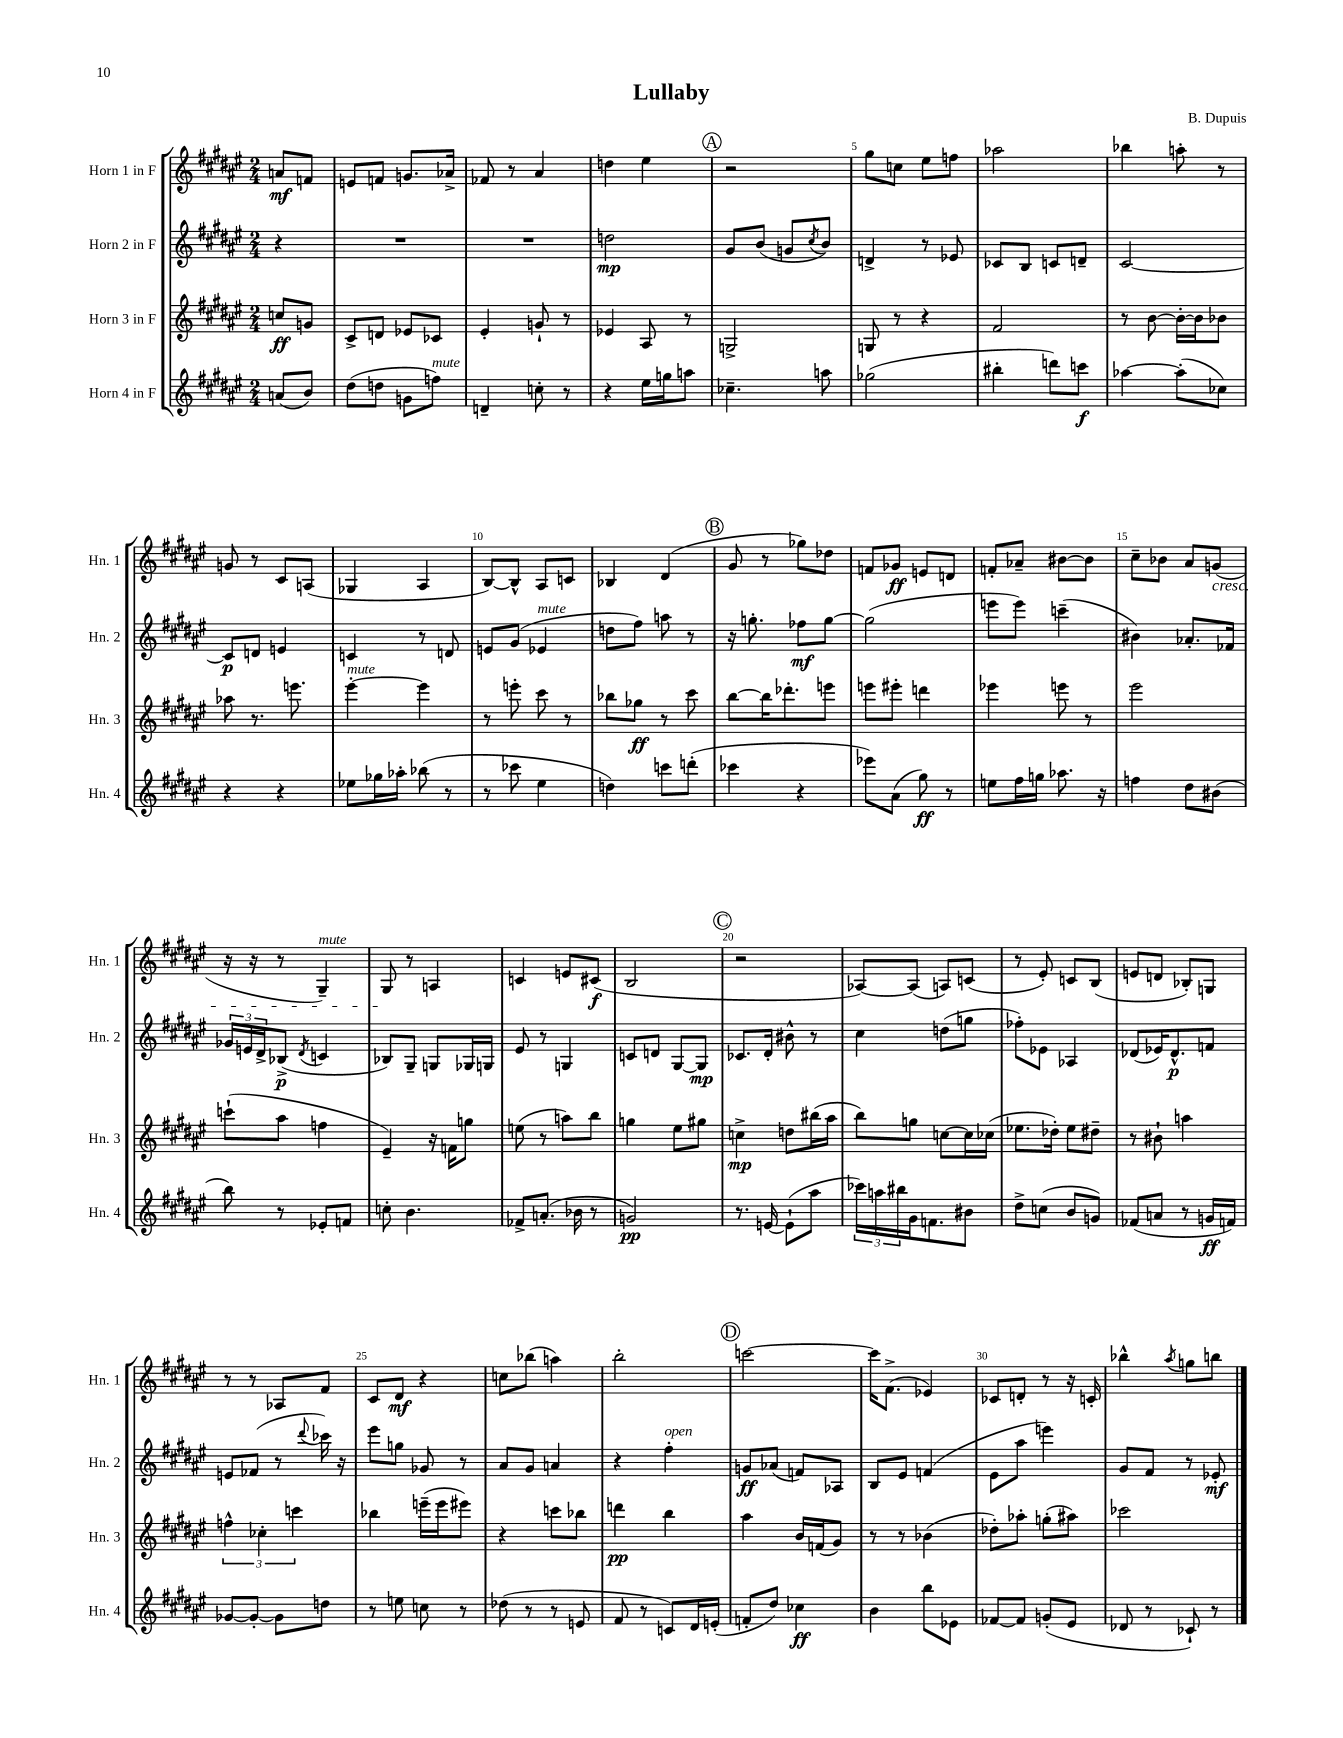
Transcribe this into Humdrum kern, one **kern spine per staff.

**kern	**dynam	**kern	**dynam	**kern	**dynam	**kern	**dynam
*part4	*part4	*part3	*part3	*part2	*part2	*part1	*part1
*staff4	*staff4	*staff3	*staff3	*staff2	*staff2	*staff1	*staff1
*I"Horn 4 in F	*	*I"Horn 3 in F	*	*I"Horn 2 in F	*	*I"Horn 1 in F	*
*I'Hn. 4	*	*I'Hn. 3	*	*I'Hn. 2	*	*I'Hn. 1	*
*clefG2	*	*clefG2	*	*clefG2	*	*clefG2	*
*k[f#c#g#d#a#e#]	*	*k[f#c#g#d#a#e#]	*	*k[f#c#g#d#a#e#]	*	*k[f#c#g#d#a#e#]	*
*M2/4	*	*M2/4	*	*M2/4	*	*M2/4	*
=	=	=	=	=	=	=	=
(8an/L	.	8ccn/L	ff	4r	.	8an/L	mf
8b/J)	.	8gn/J	.	.	.	8fn/J	.
=1	=1	=1	=1	=1	=1	=1	=1
(8dd#\L	.	8c#^/L	.	2r	.	8en/L	.
8ddn\J	.	8dn/J	.	.	.	8fn/J	.
8gn\L	.	8e-X/L	.	.	.	8.gn/L	.
!LO:TX:a:i:t=mute	!	!	!	!	!	!	!
8ffn\J)	.	8c-X/J	.	.	.	.	.
.	.	.	.	.	.	16a-X^/Jk	.
=2	=2	=2	=2	=2	=2	=2	=2
4dn~/	.	4e#'/	.	2r	.	8f-X/	.
.	.	.	.	.	.	8r	.
8ccn'\	.	8gn`/	.	.	.	4a#/	.
8r	.	8r	.	.	.	.	.
=3	=3	=3	=3	=3	=3	=3	=3
4r	.	4e-X/	.	2ddn\	mp	4ddn\	.
16ee#\LL	.	8A#/	.	.	.	4ee#\	.
16ggn\J	.	.	.	.	.	.	.
8aan\J	.	8r	.	.	.	.	.
!!LO:REH:place=s1:t=A
=4	=4	=4	=4	=4	=4	=4	=4
4.cc-X~\	.	2Gn^/	.	8g#/L	.	2r	.
.	.	.	.	(8b/J	.	.	.
.	.	.	.	8gn/L	.	.	.
.	.	.	.	8qcc#/	.	.	.
8aan\	.	.	.	8b/J)	.	.	.
=5	=5	=5	=5	=5	=5	=5	=5
(2gg-X\	.	8Gn/	.	4dn^/	.	8gg#\L	.
.	.	8r	.	.	.	8ccn\J	.
.	.	4r	.	8r	.	8ee#\L	.
.	.	.	.	8e-X/	.	8ffn\J	.
=6	=6	=6	=6	=6	=6	=6	=6
4bb#X'\	.	2f#/	.	8c-X/L	.	2aa-X\	.
.	.	.	.	8B/J	.	.	.
8dddn\L)	.	.	.	8cn/L	.	.	.
8cccn\J	f	.	.	8dn~/J	.	.	.
=7	=7	=7	=7	=7	=7	=7	=7
[4aa-X\	.	8r	.	[2c#/	.	4bb-X\	.
.	.	[8b\	.	.	.	.	.
(8aa-'\L]	.	16b'\LL_	.	.	.	8aan'\	.
.	.	16b\J]	.	.	.	.	.
8cc-X\J)	.	8b-X\J	.	.	.	8r	.
!!LO:LB:g=z
=8	=8	=8	=8	=8	=8	=8	=8
4r	.	8aa-X\	.	8c#/L]	p	8gn/	.
.	.	8.r	.	8dn/J	.	8r	.
4r	.	.	.	4en/	.	8c#/L	.
.	.	8.eeen\	.	.	.	.	.
.	.	.	.	.	.	(8An/J	.
=9	=9	=9	=9	=9	=9	=9	=9
!	!	!LO:TX:a:i:t=mute	!	!	!	!	!
8ee-X\L	.	[4eee#'\	.	4cn/	.	4G-X/	.
16gg-X\L	.	.	.	.	.	.	.
16aa-X'\JJ	.	.	.	.	.	.	.
(8bb-X\	.	4eee#\]	.	8r	.	4A#/	.
8r	.	.	.	8dn/	.	.	.
=10	=10	=10	=10	=10	=10	=10	=10
8r	.	8r	.	8en/L	.	[8B/L)	.
8ccc-X\	.	8eeen'\	.	(8g#/J	.	8B^^/J]	.
!	!	!	!	!LO:TX:a:i:t=mute	!	!	!
4ee#\	.	8ccc#\	.	4e-X/	.	8A#/L	.
.	.	8r	.	.	.	8cn/J	.
=11	=11	=11	=11	=11	=11	=11	=11
4ddn\)	.	8bb-X\L	.	8ddn\L	.	4B-X/	.
.	.	8gg-X\J	ff	8ff#\J)	.	.	.
8cccn\L	.	8r	.	8aan\	.	(4d#/	.
(8dddn'\J	.	8ccc#\	.	8r	.	.	.
!!LO:REH:place=s1:t=B
=12	=12	=12	=12	=12	=12	=12	=12
4ccc-X\	.	[8bb\L	.	16r	.	8g#/	.
.	.	.	.	8.ggn'\	.	.	.
.	.	16bb\K]	.	.	.	8r	.
.	.	8.ddd-X'\	.	.	.	.	.
4r	.	.	.	8ff-X\L	mf	8gg-X\L)	.
.	.	8eeen\J	.	[8gg\J	.	8dd-X\J	.
=13	=13	=13	=13	=13	=13	=13	=13
8eee-X\L)	.	8eeen\L	.	(2gg\]	.	8fn/L	.
(8a#\J	.	8eee#X'\J	.	.	.	8g-X/J	ff
8gg#\)	ff	4dddn\	.	.	.	8en/L	.
8r	.	.	.	.	.	8dn/J	.
=14	=14	=14	=14	=14	=14	=14	=14
8een\L	.	4eee-X\	.	8eeen\L	.	8fn'/L	.
16ff#\L	.	.	.	8eee\J)	.	8a-X~/J	.
16ggn\JJ	.	.	.	.	.	.	.
8.aa-X\	.	8eeen\	.	(4cccn~\	.	[8b#X\L	.
.	.	8r	.	.	.	8b#\J]	.
16r	.	.	.	.	.	.	.
=15	=15	=15	=15	=15	=15	=15	=15
4ffn\	.	2eee#\	.	4b#X\)	.	8cc#~\L	.
.	.	.	.	.	.	8b-X\J	.
8dd#\L	.	.	.	8.a-X'/L	.	8a#/L	.
!	!	!	!	!	!	!LO:TX:b:i:t=cresc.	!
(8b#X\J	.	.	.	.	.	(8gn/J	.
.	.	.	.	16f-X/Jk	.	.	.
!!LO:LB:g=z
=16	=16	=16	=16	=16	=16	=16	=16
8bb\)	.	(8cccn`\L	.	24g-X/LL	.	16r	.
.	.	.	.	24en/	.	.	.
.	.	.	.	.	.	16r	.
.	.	.	.	24d#^/J	.	.	.
8r	.	8aa#\J	.	(8B-X^/J	p	8r	.
.	.	.	.	8qd#/	.	.	.
!	!	!	!	!	!	!LO:TX:a:i:t=mute	!
8e-X'/L	.	4ffn\	.	4cn/	.	4G#~/)	.
8fn/J	.	.	.	.	.	.	.
=17	=17	=17	=17	=17	=17	=17	=17
8ccn'\	.	4e#~/)	.	8B-X/L)	.	8G#/	.
4.b\	.	.	.	8G#~/J	.	8r	.
.	.	16r	.	8Gn/L	.	4An/	.
.	.	16fn\KL	.	.	.	.	.
.	.	8ggn\J	.	16G-X/L	.	.	.
.	.	.	.	16Gn/JJ	.	.	.
=18	=18	=18	=18	=18	=18	=18	=18
8f-X^/L	.	(8een\	.	8e#/	.	4cn/	.
(8.an'/J	.	8r	.	8r	.	.	.
.	.	8aan\L)	.	4Gn/	.	8en/L	.
16b-X\	.	.	.	.	.	.	.
8r	.	8bb\J	.	.	.	(8c#X/J	f
=19	=19	=19	=19	=19	=19	=19	=19
2gn/)	pp	4ggn\	.	8cn/L	.	2B/	.
.	.	.	.	8dn/J	.	.	.
.	.	8ee#\L	.	[8G#/L	.	.	.
.	.	8gg#X\J	.	8G#/J]	mp	.	.
!!LO:REH:place=s1:t=C
=20	=20	=20	=20	=20	=20	=20	=20
8.r	.	4ccn^\	mp	8.c-X/L	.	2r	.
[16en/	.	.	.	16d#'/Jk	.	.	.
(8e`\L]	.	8ddn\L	.	8b#X^^\	.	.	.
8aa#\J	.	(16bb#X\L	.	8r	.	.	.
.	.	16aa#\JJ	.	.	.	.	.
=21	=21	=21	=21	=21	=21	=21	=21
24ccc-X\LL)	.	8bb\L)	.	4cc#\	.	[8A-X/L)	.
24aan\	.	.	.	.	.	.	.
24bb#X\	.	.	.	.	.	.	.
16g#\J	.	8ggn\J	.	.	.	(8A-/J]	.
8.fn\	.	.	.	.	.	.	.
.	.	[8ccn\L	.	(8ddn\L	.	8An/L)	.
8b#X\J	.	16cc\L]	.	8ggn\J	.	(8cn/J	.
.	.	(16cc-X\JJ	.	.	.	.	.
=22	=22	=22	=22	=22	=22	=22	=22
8dd#^\L	.	8.ee-X\L	.	8ff-X'\L)	.	8r	.
(8ccn\J	.	.	.	8e-X\J	.	8e#'/)	.
.	.	16dd-X'\Jk)	.	.	.	.	.
8b/L	.	8ee-\L	.	4A-X/	.	8cn/L	.
8gn/J)	.	8dd#X~\J	.	.	.	(8B/J	.
=23	=23	=23	=23	=23	=23	=23	=23
(8f-X/L	.	8r	.	(8d-X/L	.	8en/L	.
8an/J	.	8b#X`\	.	16e-X/K)	.	8dn/J	.
.	.	.	.	8.d-^^/	p	.	.
8r	.	4aan\	.	.	.	8B-X'/L)	.
16gn/LL	ff	.	.	8fn/J	.	8Gn/J	.
16fn/JJ)	.	.	.	.	.	.	.
!!LO:LB:g=z
=24	=24	=24	=24	=24	=24	=24	=24
[8g-X/L	.	6ffn^^\	.	8en/L	.	8r	.
8g-'/J_	.	.	.	(8f-X/J	.	8r	.
.	.	6cc-X'\	.	.	.	.	.
8g-\L]	.	.	.	8r	.	8A-X/L	.
.	.	6cccn\	.	.	.	.	.
.	.	.	.	8qqddd#/	.	.	.
8ddn\J	.	.	.	16ccc-X\)	.	8f#/J	.
.	.	.	.	16r	.	.	.
=25	=25	=25	=25	=25	=25	=25	=25
8r	.	4bb-X\	.	8eee#\L	.	8c#/L	.
8een\	.	.	.	8ggn\J	.	8d#/J	mf
8ccn\	.	(16eeen~\LL	.	8g-X/	.	4r	.
.	.	16eee\J	.	.	.	.	.
8r	.	8eee#X\J)	.	8r	.	.	.
=26	=26	=26	=26	=26	=26	=26	=26
(8dd-X\	.	4r	.	8a#/L	.	8ccn\L	.
8r	.	.	.	8g#/J	.	(8bb-X\J	.
8r	.	8cccn\L	.	4an/	.	4aan\)	.
8en/	.	8bb-X\J	.	.	.	.	.
=27	=27	=27	=27	=27	=27	=27	=27
8f#/	.	4dddn\	pp	4r	.	2bb'\	.
8r	.	.	.	.	.	.	.
!	!	!	!	!LO:TX:a:i:t=open	!	!	!
8cn/L)	.	4bb\	.	4ff#'\	.	.	.
16d#/L	.	.	.	.	.	.	.
(16en'/JJ	.	.	.	.	.	.	.
!!LO:REH:place=s1:t=D
=28	=28	=28	=28	=28	=28	=28	=28
8fn'/L	.	4aa#\	.	8gn/L	ff	[2cccn\	.
8dd#/J)	.	.	.	(8a-X/J	.	.	.
4cc-X\	ff	16b/LL	.	8fn/L)	.	.	.
.	.	(16fn/J	.	.	.	.	.
.	.	8g#/J)	.	8A-X/J	.	.	.
=29	=29	=29	=29	=29	=29	=29	=29
4b\	.	8r	.	8B/L	.	16ccc\KL]	.
.	.	.	.	.	.	(8.f#^\J	.
.	.	8r	.	8e#/J	.	.	.
8bb\L	.	(4b-X\	.	(4fn/	.	4e-X/)	.
8e-X\J	.	.	.	.	.	.	.
=30	=30	=30	=30	=30	=30	=30	=30
[8f-X/L	.	8dd-X'\L)	.	8e#\L	.	8c-X/L	.
8f-/J]	.	8aa-X'\J	.	8aa#\J	.	8dn'/J	.
(8gn'/L	.	(8ggn'\L	.	4eeen\)	.	8r	.
8e#/J	.	8aa#X\J)	.	.	.	16r	.
.	.	.	.	.	.	16cn'/	.
=31	=31	=31	=31	=31	=31	=31	=31
8d-X/	.	2ccc-X\	.	8g#/L	.	4bb-X^^\	.
8r	.	.	.	8f#/J	.	.	.
.	.	.	.	.	.	8qaa#/	.
8c-X`/)	.	.	.	8r	.	8ggn\L	.
8r	.	.	.	8e-X'/	mf	8bbn\J	.
==	==	==	==	==	==	==	==
*-	*-	*-	*-	*-	*-	*-	*-
